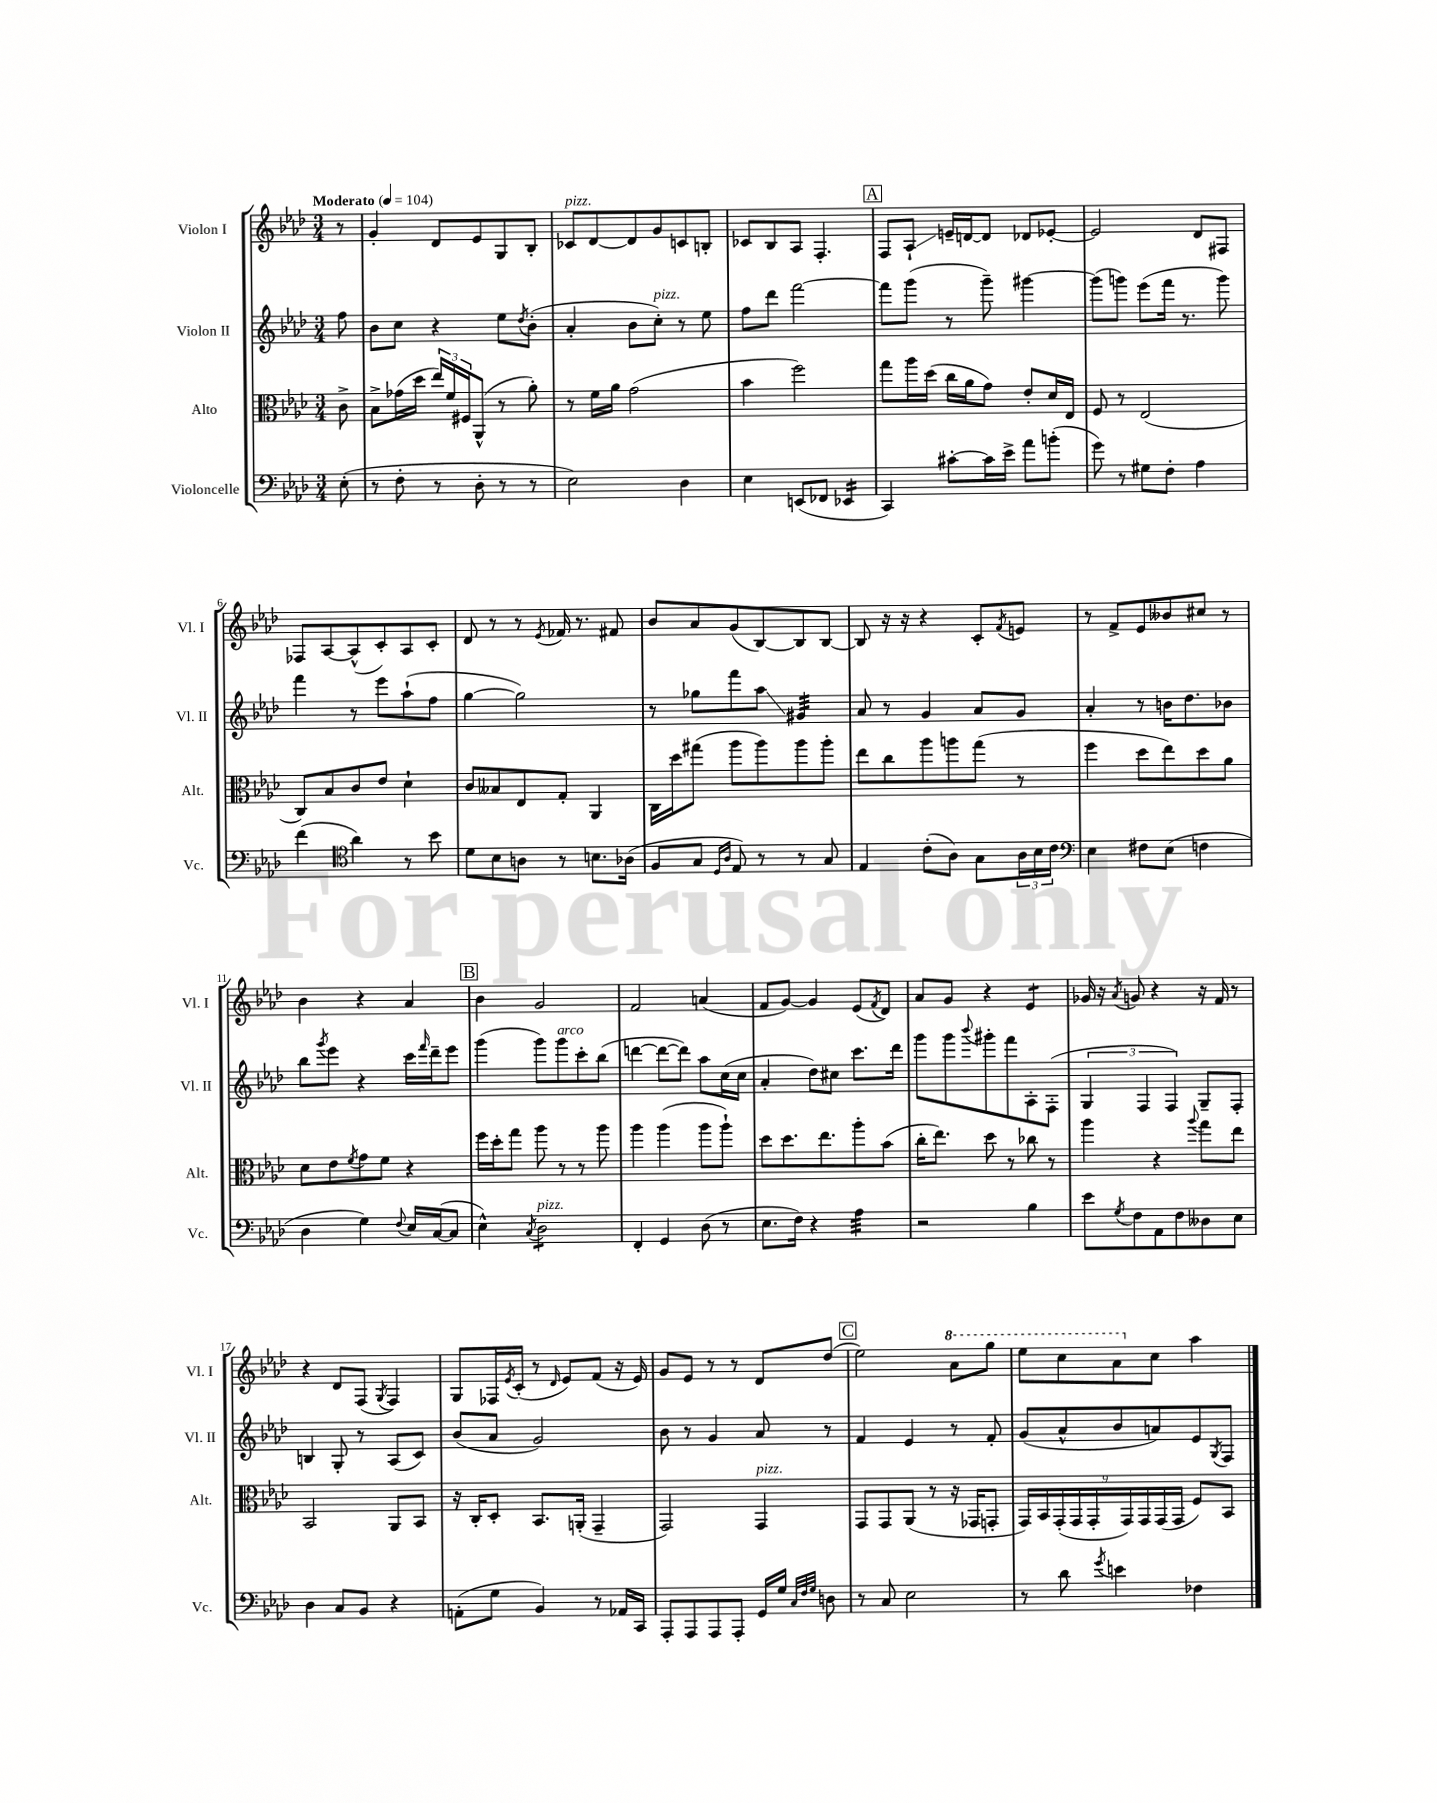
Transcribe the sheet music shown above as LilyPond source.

<<
\new StaffGroup <<
\new Staff = "s0" \with { instrumentName = "Violon I" shortInstrumentName = "Vl. I" } {
    \clef treble \key aes \major \numericTimeSignature \time 3/4 \partial 8 \tempo "Moderato" 4 = 104
    r8 |
    g'4-. des'8 ees'8 g8 bes8-. |
    ces'8^\markup { \italic "pizz." } des'8~ des'8 g'8 c'8 b8-. |
    ces'8 bes8 aes8 f4.-. |
    \mark \markup { \box "A" } f8 aes8-!\glissando e'16-- d'16~ d'8 des'8 ees'8~-. |
    ees'2 des'8 fis8 |
    fes8 aes8~ aes8-^( c'8-.) aes8 c'8-. |
    des'8 r8 r8 \acciaccatura { ees'8 } fes'16 r8. fis'8 |
    bes'8 aes'8 g'8( bes8~) bes8 bes8~ |
    bes8 r16 r16 r4 c'8-. \acciaccatura { f'8 } e'8 |
    r8 f'8-> ees'8 beses'8 cis''8 r8 |
    bes'4 r4 aes'4 |
    \mark \markup { \box "B" } bes'4 g'2 |
    f'2 a'4( |
    f'8 g'8~) g'4 ees'8( \acciaccatura { f'8 } des'8) |
    aes'8 g'8 r4 ees'4:8 |
    ges'16 r16 \acciaccatura { aes'8 } g'8 r4 r16 f'16 r8 |
    r4 des'8 f8( \acciaccatura { g8 } f4) |
    g8 fes16 \acciaccatura { ees'8 } c'16-.( r8 \grace { des'16 } ees'8) f'8( r16 ees'16) |
    g'8 ees'8 r8 r8 des'8 des''8( |
    \mark \markup { \box "C" } ees''2) \ottava #1 aes''8 g'''8 |
    ees'''8 c'''8 aes''8 \ottava #0 c''8 aes''4 \bar "|." |
}
\new Staff = "s1" \with { instrumentName = "Violon II" shortInstrumentName = "Vl. II" } {
    \clef treble \key aes \major \numericTimeSignature \time 3/4 \partial 8
    f''8 |
    bes'8 c''8 r4 ees''8 \acciaccatura { des''8 } bes'8-.( |
    aes'4-. bes'8 c''8-.^\markup { \italic "pizz." }) r8 ees''8 |
    f''8 des'''8 f'''2~ |
    \mark \markup { \box "A" } f'''8 g'''8( r8 g'''8--) gis'''4~ |
    gis'''8( g'''8) ees'''8( f'''16 r8. g'''8) |
    f'''4 r8 ees'''8 aes''8-!( f''8 |
    g''4~ g''2) |
    r8 ges''8 f'''8 aes''8\glissando gis'4:32 |
    aes'8 r8 g'4 aes'8 g'8 |
    aes'4-. r8 b'16 des''8. bes'8 |
    bes''8 \acciaccatura { g'''8 } ees'''8 r4 c'''16 \grace { f'''16 } des'''16-- ees'''8 |
    \mark \markup { \box "B" } g'''4( g'''8) g'''8^\markup { \italic "arco" } c'''8-. bes''8( |
    d'''4~ d'''8~ d'''8) aes''8 c''16( c''16 |
    aes'4-. des''8) cis''8 c'''8. des'''16 |
    g'''8 g'''8 \appoggiatura { bes'''8 } gis'''8-. f'''8 aes8-. f8-.( |
    \tuplet 3/2 { g4 f4 f4) } g8-- f8-. |
    b4 g8-. r8 aes8( c'8) |
    bes'8( aes'8 g'2) |
    bes'8 r8 g'4 aes'8 r8 |
    \mark \markup { \box "C" } f'4 ees'4 r8 f'8-. |
    g'8( aes'8-^ bes'8 a'8) ees'8 \acciaccatura { g8 } f8 \bar "|." |
}
\new Staff = "s2" \with { instrumentName = "Alto" shortInstrumentName = "Alt." } {
    \clef alto \key aes \major \numericTimeSignature \time 3/4 \partial 8
    c'8-> |
    bes8-> ges'16( des''16 \tuplet 3/2 { ees''16) f'16 fis16 } aes,8-^( r8 aes'8-.) |
    r8 f'16 aes'16 g'2( |
    bes'4 f''2) |
    \mark \markup { \box "A" } g''8 aes''16 des''16( c''16 aes'16 g'8) ees'8-. des'16 ees16 |
    f8 r8 ees2( |
    c8) bes8 c'8 ees'8 des'4-! |
    c'8 beses8 ees8 g8-. aes,4 |
    c16 des''16 gis''8( aes''8 aes''8) aes''8 aes''8-. |
    ees''8 c''8 aes''8 a''8 g''8( r8 |
    f''4 des''8 ees''8) des''8 aes'8 |
    des'8 ees'8 \acciaccatura { f'8 } g'8 f'8 r4 |
    \mark \markup { \box "B" } f''16 des''16-. g''8 aes''8 r8 r8 aes''8 |
    aes''4 aes''4( aes''8 aes''8-!) |
    des''8 des''8. ees''8. aes''8-. bes'8( |
    c''16-. ees''8.) des''8 r8 ces''8 r8 |
    aes''4 r4 \appoggiatura { aes''8 } g''8 ees''8 |
    bes,2 aes,8 bes,8 |
    r16 c16-. des8-. bes,8. a,16-.( g,4-- |
    g,2) g,4^\markup { \italic "pizz." } |
    \mark \markup { \box "C" } g,8 g,8 aes,8( r8 r16 ges,16 g,8-. |
    \tuplet 9/8 { g,16) bes,16 g,16-.( g,16 g,16-. g,16) g,16 g,16( g,16 } f8) bes,8 \bar "|." |
}
\new Staff = "s3" \with { instrumentName = "Violoncelle" shortInstrumentName = "Vc." } {
    \clef bass \key aes \major \numericTimeSignature \time 3/4 \partial 8
    ees8-.( |
    r8 f8-. r8 des8-. r8 r8 |
    ees2) des4 |
    ees4 e,8( fes,8 ees,4:16 |
    \mark \markup { \box "A" } c,4) cis'8~-. cis'16 ees'16-> aes'8 b'8-.( |
    g'8) r8 gis8 f8-. aes4 |
    f'4( \clef tenor aes'4) r8 bes'8 |
    des'8 bes8 a8 r8 b8. aes16( |
    f8 g8 \grace { des16 aes16 } ees8) r8 r8 g8 |
    ees4 c'8-.( aes8) g8 \tuplet 3/2 { aes16 bes16 c'16 } |
    \clef bass ees4 fis8 ees8( f4 |
    des4 g4) \appoggiatura { f8 } ees16 c16~( c8 |
    \mark \markup { \box "B" } ees4-^) \acciaccatura { c8 } des2:8^\markup { \italic "pizz." } |
    f,4-. g,4 des8( r8 |
    ees8. f16) r4 aes4:32 |
    r2 bes4 |
    ees'8 \acciaccatura { g8 } f8 aes,8 f8 deses8 ees8 |
    des4 c8 bes,8 r4 |
    a,8-.( g8 bes,4) r8 aes,16 c,16 |
    aes,,8-. aes,,8 aes,,8 aes,,8-. g,16 g16 \grace { c32 f32 g32 } d8 |
    \mark \markup { \box "C" } r8 c8 ees2 |
    r8 des'8 \acciaccatura { g'8 } e'4 fes4 \bar "|." |
}
>>
>>
